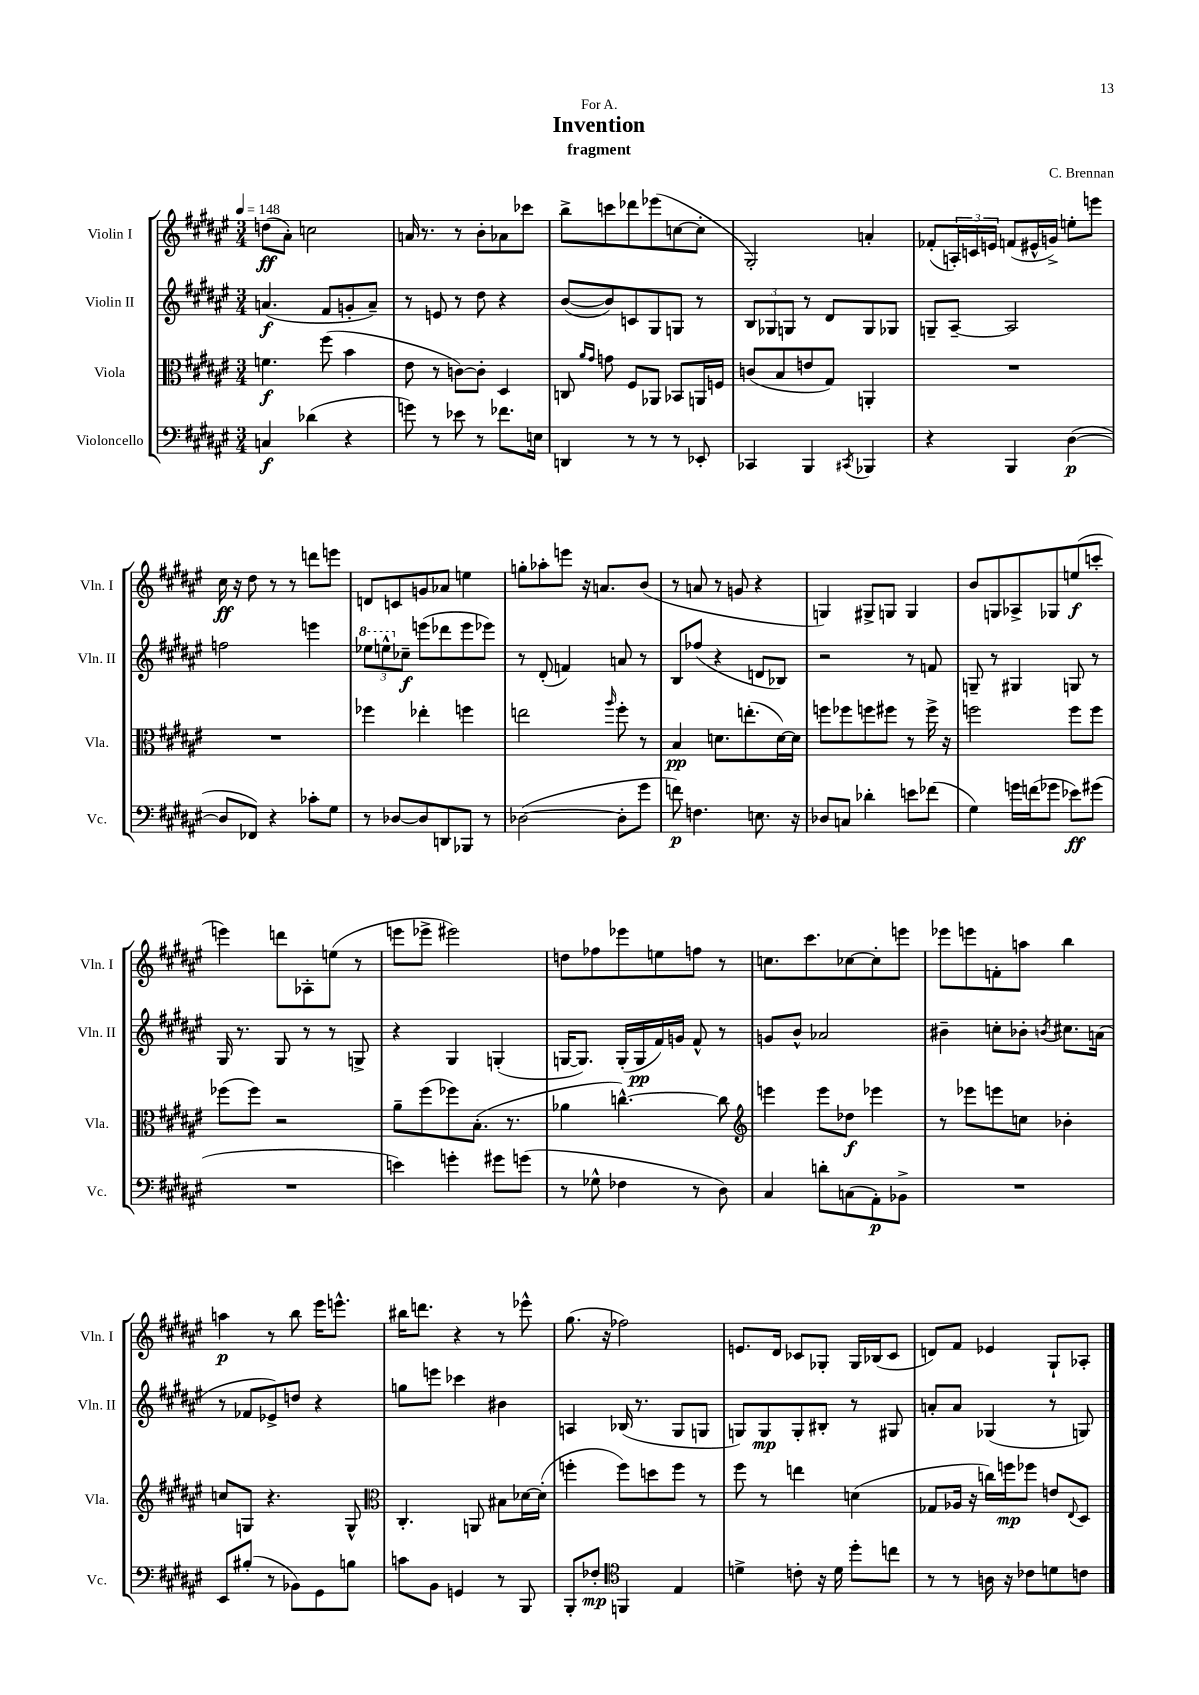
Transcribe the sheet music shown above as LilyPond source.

\header { title = "Invention" composer = "C. Brennan" subtitle = "fragment" dedication = "For A." }
<<
\new StaffGroup <<
\new Staff = "s0" \with { instrumentName = "Violin I" shortInstrumentName = "Vln. I" } {
    \clef treble \key fis \major \numericTimeSignature \time 3/4 \tempo 4 = 148
    d''8\ff( ais'8-.) c''2 |
    a'16 r8. r8 b'8-. aes'8 ces'''8 |
    b''8-> c'''8 des'''8 ees'''8( c''8~ c''8-. |
    gis2-.) a'4-. |
    fes'8-.( \tuplet 3/2 { a16-.) c'16 e'16 } f'8( eis'16-^ g'16->) e''8-. e'''8 |
    cis''16\ff r16 dis''8 r8 r8 d'''8 e'''8 |
    d'8 c'8 g'8 aes'8 e''4 |
    g''8-. aes''8-. e'''8 r16 a'8. b'8( |
    r8 a'8 r8 g'8 r4 |
    g4) gis8-> g8 g4 |
    b'8 g8 aes8-> ges8 e''8\f( c'''8-. |
    e'''4) d'''8 aes8-. e''8( r8 |
    e'''8 ees'''8-> eis'''2) |
    d''8 fes''8 ees'''8 e''8 f''8 r8 |
    c''8. cis'''8. ces''8~ ces''8-. e'''8 |
    ees'''8 e'''8 f'8-. a''8 b''4 |
    a''4\p r8 b''8 eis'''16 e'''8.-^ |
    bis''16 d'''8. r4 r8 ees'''8-^ |
    gis''8.( r16 fes''2) |
    e'8. dis'16 ces'8 ges8-. ges16 bes16( ces'8 |
    d'8) fis'8 ees'4 gis8-! aes8-. \bar "|." |
}
\new Staff = "s1" \with { instrumentName = "Violin II" shortInstrumentName = "Vln. II" } {
    \clef treble \key fis \major \numericTimeSignature \time 3/4
    a'4.\f( fis'8 g'8-. a'8--) |
    r8 e'8 r8 dis''8 r4 |
    b'8~( b'8) c'8 gis8 g8 r8 |
    \tuplet 3/2 { b8 ges8 g8 } r8 dis'8 g8 ges8 |
    g8-- ais8~-- ais2 |
    f''2 e'''4 |
    \tuplet 3/2 { \ottava #1 ees'''8 e'''8-^ \ottava #0 ces''8--\f } e'''!8( des'''8 e'''8 ees'''8) |
    r8 dis'8-.( f'4) a'8 r8 |
    b8 fes''8( r4 d'8 bes8) |
    r2 r8 f'8 |
    g8-- r8 gis4 g8 r8 |
    gis16 r8. gis8 r8 r8 g8-> |
    r4 gis4 g4-.( |
    g16~ g8.) g16-.( g16\pp fis'16) g'16 fis'8-^ r8 |
    g'8 b'8-^ aes'2 |
    bis'4-- c''8-. bes'8-. \acciaccatura { b'8 } cis''8. a'16( |
    r8 fes'8 ees'8->) d''8 r4 |
    g''8 e'''8 ces'''4 bis'4 |
    a4 bes16( r8. gis8 g8 |
    g8) g8\mp g8-. bis8-. r8 gis8 |
    a'8-. a'8 ges4( r8 g8) \bar "|." |
}
\new Staff = "s2" \with { instrumentName = "Viola" shortInstrumentName = "Vla." } {
    \clef alto \key fis \major \numericTimeSignature \time 3/4
    f'4.\f fis''8( b'4 |
    eis'8 r8 c'8~) c'8-. dis4 |
    c8 \grace { ais'16 gis'16 } g'8 fis8 aes,8 bes,8 a,16 f16 |
    c'8( b8 e'8 gis8) a,4-. |
    R2. |
    R2. |
    fes''4 ees''4-. f''4 |
    e''2 \grace { ais''16 } fis''8-. r8 |
    b4\pp d'8. e''8.-.( d'16~) d'16 |
    f''8 fes''8 f''8 fis''8 r8 fis''16-> r16 |
    f''2 f''8 f''8 |
    fes''8( fes''8) r2 |
    ais'8-- fis''8( fes''8) b8.-.( r8. |
    aes'4 c''4.~-^) c''8 |
    \clef treble e'''4 e'''8 des''8\f ees'''4 |
    r8 ees'''8 e'''8 c''8 bes'4-. |
    c''8 g8 r4. g8-^ |
    \clef alto cis4.-. a,8 bis8 des'16~ des'16-.( |
    f''4-. f''8) d''8 f''8 r8 |
    fis''8 r8 e''4 d'4( |
    ges8 aes16 r16 c''16) f''16\mp fes''8 e'8 \appoggiatura { eis8 } dis8 \bar "|." |
}
\new Staff = "s3" \with { instrumentName = "Violoncello" shortInstrumentName = "Vc." } {
    \clef bass \key fis \major \numericTimeSignature \time 3/4
    c4\f des'4( r4 |
    g'8) r8 ees'8 r8 fes'8. e16 |
    d,4 r8 r8 r8 ees,8-. |
    ces,4 b,,4 \acciaccatura { cis,8 } bes,,4 |
    r4 b,,4 dis4~\p( |
    dis8 fes,8) r4 ces'8-. gis8 |
    r8 des8~ des8 d,8 bes,,8 r8 |
    des2~( des8-. gis'8 |
    f'8\p) f4. e8. r16 |
    des8 c8 des'4-. e'8 fes'8( |
    gis4) g'16 f'16( ges'8 ees'8\ff) gis'8( |
    R2. |
    e'4) g'4-. gis'8 g'8( |
    r8 ges8-^ fes4 r8 dis8) |
    cis4 d'8-. c8( ais,8-.\p) bes,8-> |
    R2. |
    eis,8 bis8-.( r8 bes,8) gis,8 b8 |
    c'8 b,8 g,4 r8 b,,8 |
    b,,8-. fes8-.\mp \clef tenor f,4 eis4 |
    d'4-> c'8-. r16 d'16 dis''8-. c''8 |
    r8 r8 a16 r16 ces'8 d'8 c'8 \bar "|." |
}
>>
>>
\layout { \context { \Score \remove "Bar_number_engraver" } }
